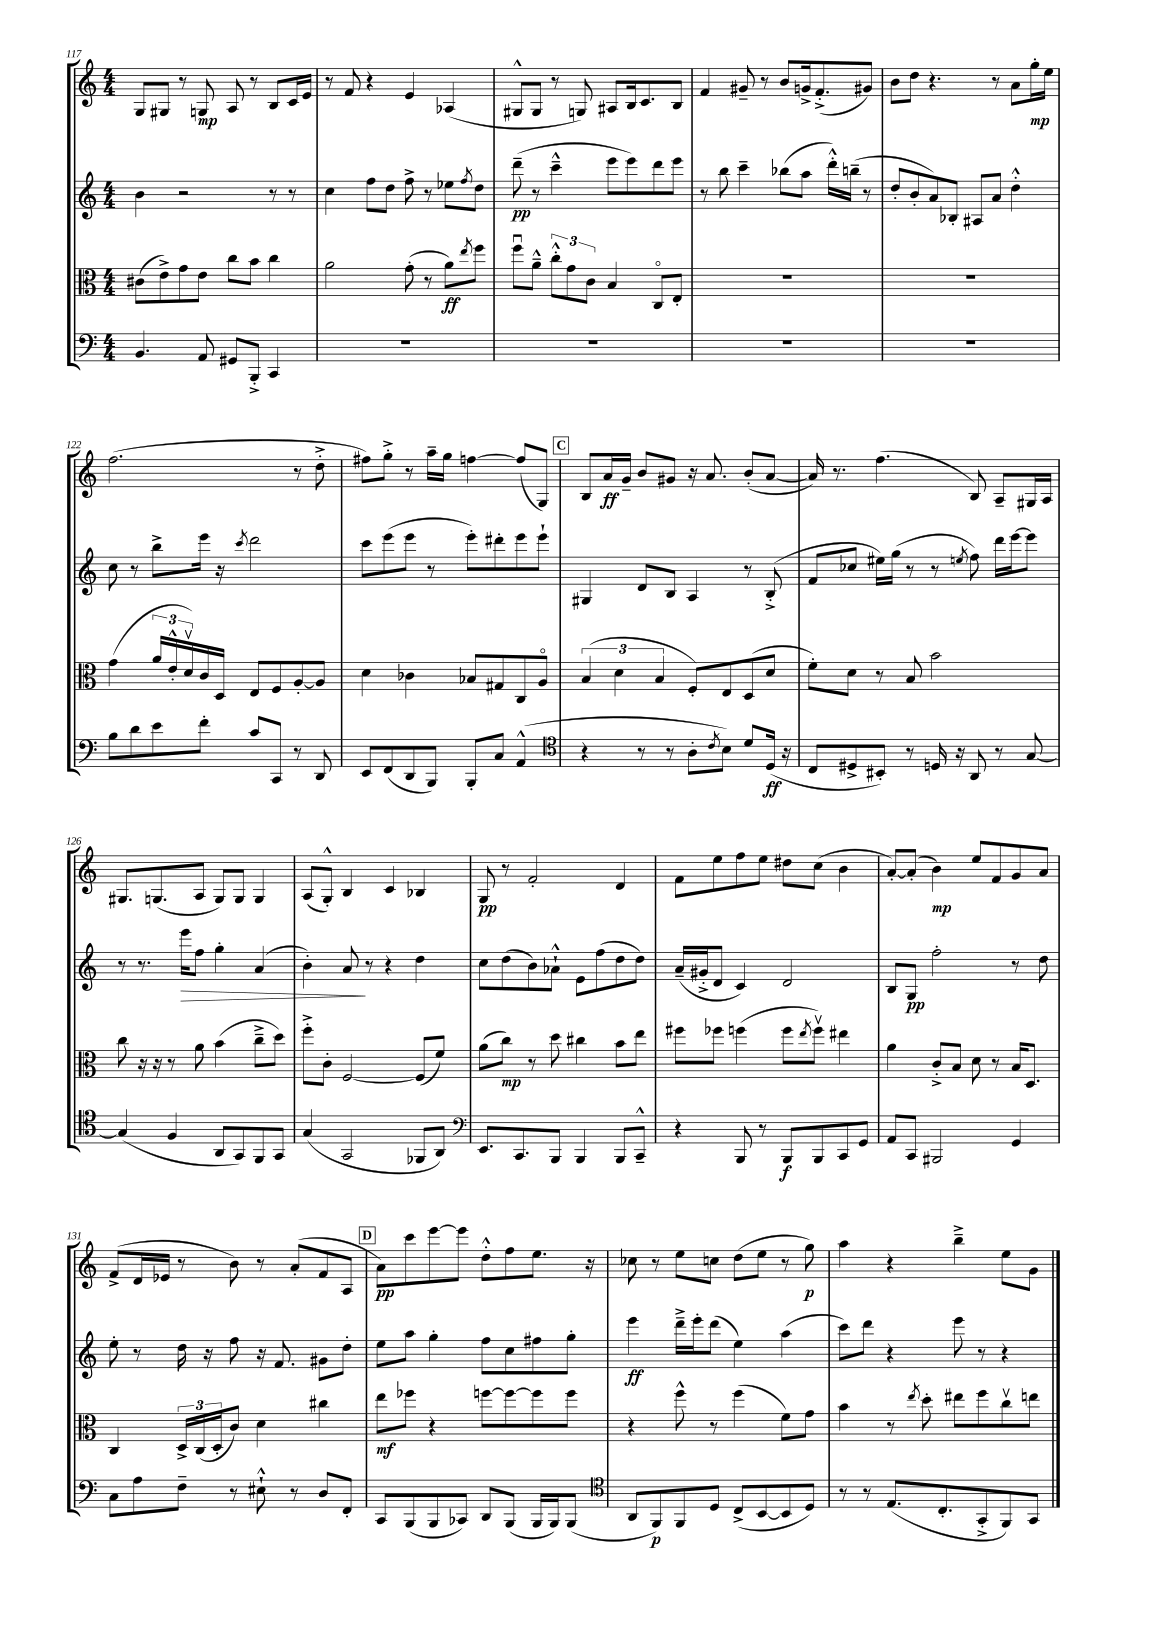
<<
\new StaffGroup <<
\new Staff = "s0" {
    \clef treble \key c \major \numericTimeSignature \time 4/4
    g8 gis8 r8 g8\mp a8 r8 b8 c'16 e'16 |
    r8 f'8 r4 e'4 aes4( |
    gis8-^ gis8 r8 g8) ais8 b16 c'8. b8 |
    f'4 gis'8-- r8 b'8 g'16-> f'8.-.->( gis'8) |
    b'8 d''8 r4. r8 a'8 g''16-.\mp e''16 |
    f''2.( r8 d''8-.-> |
    fis''8) g''8-.-> r8 a''16-- g''16 f''4~ f''8( g8) |
    \mark \markup { \box "C" } b8 a'16\ff g'16-- b'8 gis'8 r16 a'8. b'8-.( a'8~ |
    a'16) r8. f''4.( b8) a8-- gis16 a16 |
    gis8. g8.( a8 g8) g8 g4 |
    a8( g8-.-^) b4 c'4 bes4 |
    g8\pp r8 f'2-. d'4 |
    f'8 e''8 f''8 e''8 dis''8 c''8( b'4 |
    a'8~-.) a'8-.( b'4\mp) e''8 f'8 g'8 a'8 |
    f'8->( d'16 ees'16 r8 b'8) r8 a'8-.( f'8 a8 |
    \mark \markup { \box "D" } a'8\pp) c'''8 e'''8~ e'''8 d''8-.-^ f''8 e''8. r16 |
    ces''8 r8 e''8 c''8 d''8( e''8 r8 g''8\p) |
    a''4 r4 b''4---> e''8 g'8 \bar "|." |
}
\new Staff = "s1" {
    \clef treble \key c \major \numericTimeSignature \time 4/4
    b'4 r2 r8 r8 |
    c''4 f''8 d''8 f''8-> r8 ees''8 \acciaccatura { f''8 } d''8 |
    d'''8--\pp( r8 c'''4---^ e'''8 e'''8) d'''8 e'''8 |
    r8 b''8 c'''4-- bes''8( a''8 d'''16-.-^) b''16--( r8 |
    d''8-. b'8-. a'8) bes8-. ais8 a'8 d''4-.-^ |
    c''8 r8 b''8-> e'''16 r16 \acciaccatura { c'''8 } d'''2 |
    c'''8 e'''8( e'''8 r8 e'''8-.) dis'''8-. e'''8 e'''8-! |
    \mark \markup { \box "C" } gis4 d'8 b8 a4 r8 b8-.->( |
    f'8 ces''8 eis''16) g''16( r8 r8 \acciaccatura { e''8 } f''8) d'''16 e'''16~ e'''8 |
    r8 r8. e'''16\> f''8 g''4-. a'4( |
    b'4-.) a'8\! r8 r4 d''4 |
    c''8 d''8( b'8) aes'8-!-^ e'8 f''8( d''8 d''8) |
    a'16--( gis'16-.-> d'8 c'4) d'2 |
    b8 g8\pp f''2-. r8 d''8 |
    e''8-. r8 d''16 r16 f''8 r16 f'8. gis'8 d''8-. |
    \mark \markup { \box "D" } e''8 a''8 g''4-. f''8 c''8 fis''8 g''8-. |
    e'''4\ff d'''16---> e'''16-. d'''8( e''4) a''4( |
    c'''8) d'''8 r4 e'''8 r8 r4 \bar "|." |
}
\new Staff = "s2" {
    \clef alto \key c \major \numericTimeSignature \time 4/4
    cis'8( e'8->) g'8 e'8 c''8 b'8 c''4 |
    a'2 g'8-.( r8 a'8\ff) \acciaccatura { e''8 } f''8 |
    f''8\downbow a'8---^ \tuplet 3/2 { c''8-.-^ g'8 c'8 } b4 c8\flageolet e8-. |
    R1 |
    R1 |
    g'4( \tuplet 3/2 { a'16 e'16-.-^ d'16\upbow) } c'16 d16 e8 f8 a8~-. a8 |
    d'4 ces'4 bes8 gis8 c8 a8\flageolet |
    \mark \markup { \box "C" } \tuplet 3/2 { b4( d'4 b4 } f8-.) e8 d8( d'8 |
    f'8-.) d'8 r8 b8 b'2 |
    c''8 r16 r16 r8 a'8 b'4( c''8---> d''8) |
    f''8-.-> c'8-. f2~ f8( f'8) |
    a'8( c''8\mp) r8 d''8 cis''4 b'8 e''8 |
    fis''8 fes''8 f''4( f''8 \acciaccatura { e''8 } f''8\upbow) eis''4 |
    a'4 c'8-.-> b8 d'8 r8 b16 d8. |
    c4 \tuplet 3/2 { d16-> c16( d16-. } c'8) d'4 cis''4 |
    \mark \markup { \box "D" } e''8\mf fes''8 r4 f''8~ f''8~ f''8 f''8 |
    r4 f''8-^ r8 f''4( f'8) g'8 |
    b'4 r8 \acciaccatura { e''8 } d''8-. eis''8 f''8 c''8\upbow e''8 \bar "|." |
}
\new Staff = "s3" {
    \clef bass \key c \major \numericTimeSignature \time 4/4
    b,4. a,8 gis,8 b,,8-.-> c,4 |
    R1 |
    R1 |
    R1 |
    R1 |
    b8 d'8 e'8 f'8-. c'8 c,8 r8 d,8 |
    e,8 f,8( d,8 b,,8) b,,8-. c8 a,4-^( |
    \mark \markup { \box "C" } \clef tenor r4 r8 r8 a8-. \acciaccatura { c'8 } b8) d'8 d16\ff( r16 |
    c8 dis8-> bis,8-.) r8 d16 r16 a,8 r8 g8~ |
    g4( f4 a,8 g,8) f,8 g,8 |
    g4( g,2 fes,8 a,8) |
    \clef bass e,8. c,8. b,,8 b,,4 b,,8 c,8---^ |
    r4 b,,8 r8 b,,8\f b,,8 c,8 g,8 |
    a,8 c,8 bis,,2 g,4 |
    c8 a8 f8-- r8 eis8-!-^ r8 d8 f,8-. |
    \mark \markup { \box "D" } c,8 b,,8( b,,8 ces,8) d,8 b,,8( b,,16 b,,16) b,,8( |
    \clef tenor a,8 f,8\p) f,8 d8 c8->( b,8~ b,8 d8) |
    r8 r8 e8.( c8.-. g,8-.-> f,8) g,8 \bar "|." |
}
>>
>>
\layout { \context { \Score currentBarNumber = #117 } }
